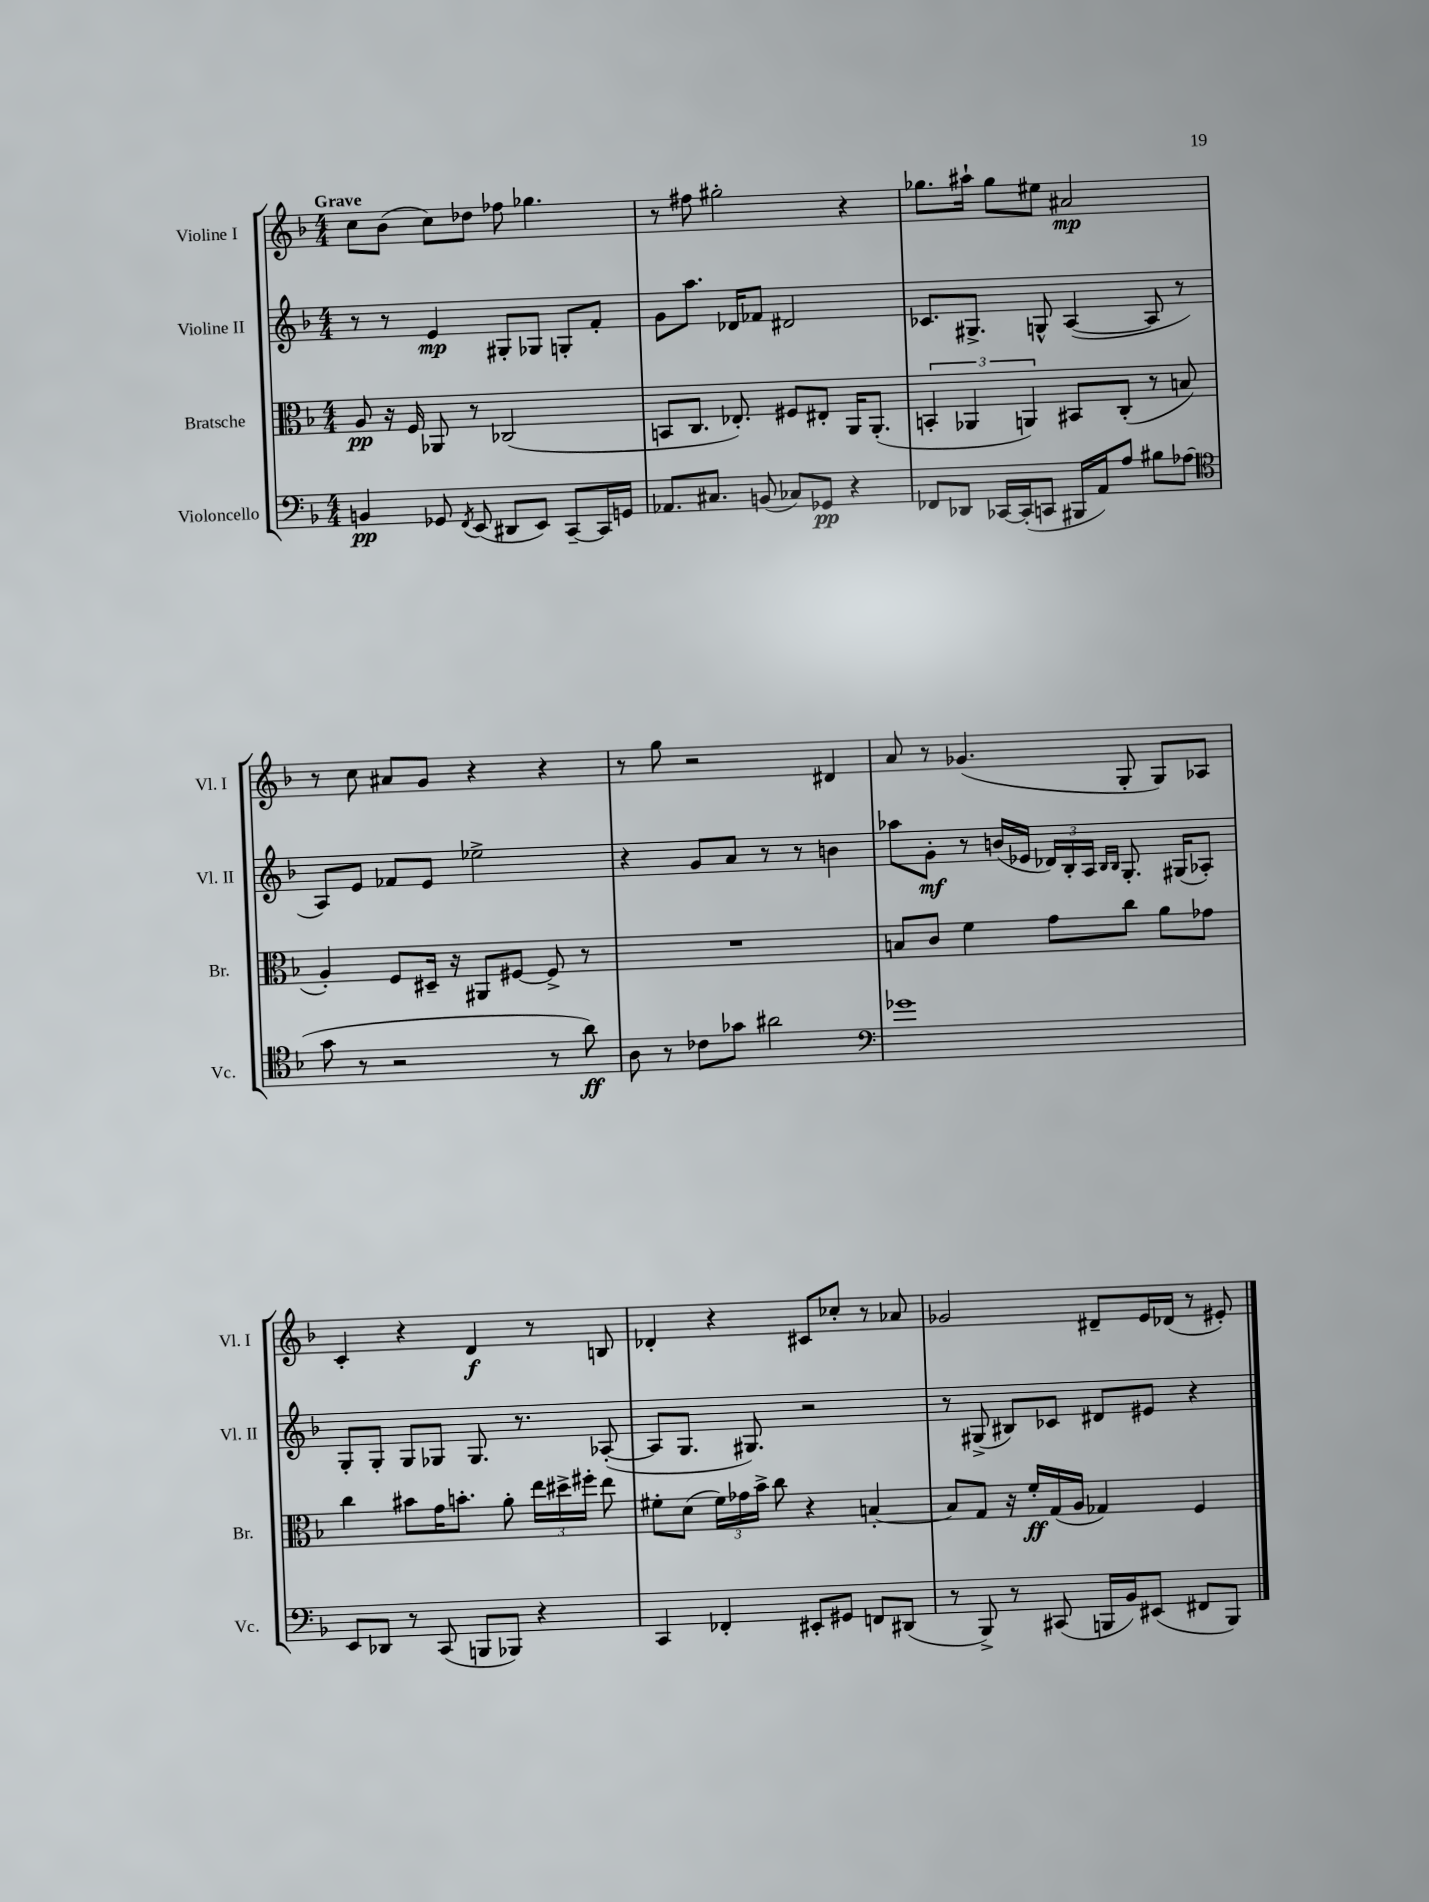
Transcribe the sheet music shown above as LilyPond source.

<<
\new StaffGroup <<
\new Staff = "s0" \with { instrumentName = "Violine I" shortInstrumentName = "Vl. I" } {
    \clef treble \key f \major \numericTimeSignature \time 4/4 \tempo "Grave"
    \autoBeamOff c''8[ bes'8]( c''8[) des''8] fes''8 ges''4. |
    r8 fis''8 gis''2-. r4 |
    ges''8.[ ais''16]-! ges''8[ eis''8] ais'2\mp |
    r8 c''8 ais'8[ g'8] r4 r4 |
    r8 g''8 r2 dis'4 |
    a'8 r8 ges'4.( g8-. g8[) aes8] |
    c'4-. r4 d'4\f r8 b8 |
    des'4-. r4 cis'8[ ces''8]-. r8 aes'8 |
    ges'2 dis'8[-- e'16 des'16]( r8 eis'8-.) \bar "|." |
}
\new Staff = "s1" \with { instrumentName = "Violine II" shortInstrumentName = "Vl. II" } {
    \clef treble \key f \major \numericTimeSignature \time 4/4
    \autoBeamOff r8 r8 e'4\mp gis8[-. ges8] g8[-. f'8]-. |
    g'8[ a''8.] des'16[ fes'8] dis'2 |
    ces'8.[ gis8.]-> g8-^ a4~( a8 r8 |
    a8[) e'8] fes'8[ e'8] ees''2-> |
    r4 g'8[ a'8] r8 r8 b'4 |
    aes''8[ g'8]-.\mf r8 b'16[( ees'16] \tuplet 3/2 { des'16[) bes16-. a16] } \grace { bes16[ bes16] } g8.-. gis16[( aes8]-.) |
    g8[-. g8]-. g8[ ges8] ges8. r8. aes8~-.( |
    aes8[ g8.] gis8.) r2 |
    r8 gis8->( bis8[) ces'8] dis'8[ eis'8] r4 \bar "|." |
}
\new Staff = "s2" \with { instrumentName = "Bratsche" shortInstrumentName = "Br." } {
    \clef alto \key f \major \numericTimeSignature \time 4/4
    \autoBeamOff a8\pp r16 f16 aes,8 r8 ces2( |
    b,8[ c8.] ees8.-.) fis8[ eis8]-. a,16[ a,8.]-.( |
    \tuplet 3/2 { b,4-. aes,4 a,4) } bis,8[ c8]-.( r8 b8 |
    a4-.) f8[ dis16]-- r16 ais,8[ fis8]~ fis8-> r8 |
    R1 |
    b8[ c'8] f'4 g'8[ c''8] a'8[ ges'8] |
    c''4 bis'8[ g'16 b'8.]-. a'8-. \tuplet 3/2 { e''16[ dis''16-> fis''16]-. } e''8 |
    fis'8[-. d'8]( \tuplet 3/2 { fis'16[) ges'16 bes'16]-> } c''8 r4 b4~-. |
    b8[ g8] r16 f'16[-.\ff g16( a16] ges4) f4 \bar "|." |
}
\new Staff = "s3" \with { instrumentName = "Violoncello" shortInstrumentName = "Vc." } {
    \clef bass \key f \major \numericTimeSignature \time 4/4
    \autoBeamOff b,4\pp ges,8 \acciaccatura { f,8 } e,8( dis,8[ e,8]) c,8[~-- c,16 g,16] |
    aes,8.[ cis8.] b,8( ces8[) ges,8]\pp r4 |
    fes,8[ des,8] ces,16[~ ces,16-.( c,8] bis,,16[ a,16) a8] bis8[ aes8]( |
    \clef tenor g'8 r8 r2 r8 a'8\ff) |
    a8 r8 ces'8[ ges'8] ais'2 |
    \clef bass ges'1 |
    e,8[ des,8] r8 c,8( b,,8[ bes,,8]) r4 |
    c,4 fes,4-. eis,8[-. gis,8] f,8[ dis,8]( |
    r8 bes,,8->) r8 cis,8( b,,16[ bes,16) eis,8]( fis,8[ b,,8]) \bar "|." |
}
>>
>>
\layout { \context { \Score \remove "Bar_number_engraver" } }
